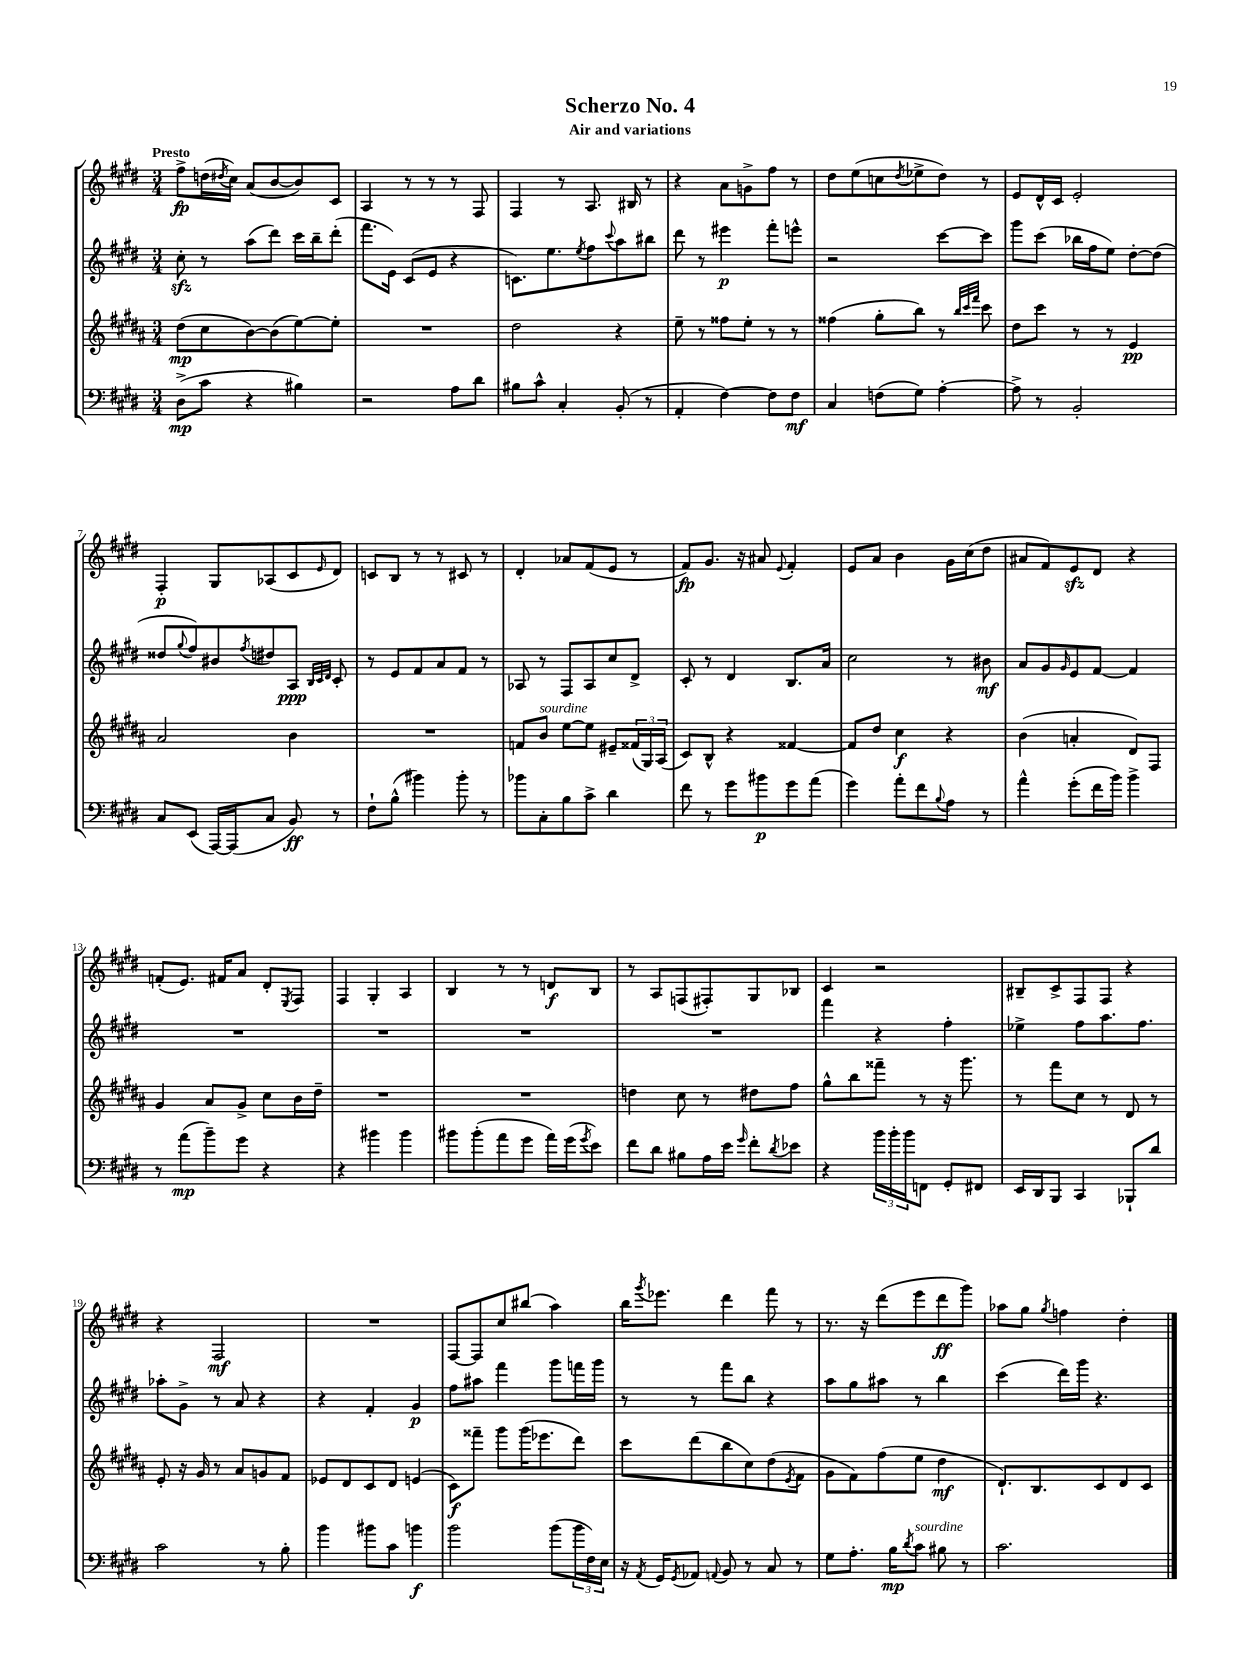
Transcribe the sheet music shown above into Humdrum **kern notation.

**kern	**kern	**kern	**kern
*staff4	*staff3	*staff2	*staff1
*clefF4	*clefG2	*clefG2	*clefG2
*k[f#c#g#d#]	*k[f#c#g#d#a#]	*k[f#c#g#d#]	*k[f#c#g#d#]
*M3/4	*M3/4	*M3/4	*M3/4
(8D#^\L	(8dd#\L	8cc#'\	8ff#^\L
8c#\J	8cc#\	8r	(16dd\L
.	.	.	8qdd#/
.	.	.	16cc#\JJ)
4r	[8b\)	(8aa\L	(8a/L
.	(8b\]	8ddd#\J)	[8b/
4B#\)	[8ee\)	16ccc#\LL	8b/])
.	.	16bb~\J	.
.	8ee'\]J	(8ddd#'\J	8c#/J
=	=	=	=
2r	2.r	8.fff#\L	4A/
.	.	16e\Jk)	.
.	.	(8c#/L	8r
.	.	8e/J	8r
8A\L	.	4r	8r
8d#\J	.	.	8F#/
=	=	=	=
8B#\L	2dd#\	8.c\L)	4F#/
8c#^^\J	.	.	.
.	.	8.ee\	.
4C#'/	.	.	8r
.	.	8qee/	.
.	.	8ff#\	8.A/
.	.	8qqccc#/	.
(8BB'/	4r	8aa\	.
.	.	.	16B#/
8r	.	8bb#\J	8r
=	=	=	=
4AA'/	8ee~\	8ddd#\	4r
.	8r	8r	.
[4F#\)	8ff##\L	4eee#\	8a\L
.	8ee'\J	.	8g^\
8F#\]L	8r	8fff#'\L	8ff#\J
8F#\J	8r	8eee^^\J	8r
=	=	=	=
4C#/	(4ff##\	2r	8dd#\L
.	.	.	(8ee\
(8F\L	8gg#'\L	.	8cc\
.	.	.	8qdd#/
8G#\J)	8bb\J)	.	8ee-^\
[4A'\	8r	[8ccc#\L	8dd#\J)
.	32qqbb/LLL	.	.
.	32qqccc#/	.	.
.	32qqfff#/JJJ	.	.
.	8ccc#\	8ccc#\]J	8r
=	=	=	=
8A^\]	8dd#\L	8ggg#\L	8e/L
8r	8ccc#\J	(8ccc#\J	16d#^^/L
.	.	.	16c#/JJ
2BB'/	8r	16bb-\LL	2e'/
.	.	16ff#\J	.
.	8r	8ee\J)	.
.	4e/	[8dd#'\L	.
.	.	(8dd#\]J	.
=	=	=	=
8C#/L	2a#/	8dd##/L	4F#'/
.	.	8qqgg#/	.
(8EE/J	.	8ff#/)	.
[16AAA/LL)	.	8b#/	8G#/L
(16AAA/]J	.	.	.
.	.	8qff#/	.
8C#/J	.	8dd#/	(8A-/
8BB/)	4b\	8A/J	8c#/
.	.	32qqB/LLL	.
.	.	32qqc#/	.
.	.	32qqd#/JJJ	16qqe/
8r	.	8c#'/	8d#/J)
=	=	=	=
8F#`\L	2.r	8r	8c/L
(8B^^\J	.	8e/L	8B/J
4b#\)	.	8f#/	8r
.	.	8a/	8r
8b#'\	.	8f#/J	8c#/
8r	.	8r	8r
=	=	=	=
8b-\L	8f/L	8A-/	4d#'/
8C#'\	8b/J	8r	.
8B\	[8ee\L	8F#/L	8a-/L
8c#^\J	8ee\]J	8A-/	(8f#/
4d#\	8e#~/L	8cc#/	8e/J
.	(24f##/L	8d#^/J	8r
.	24G#/)	.	.
.	(24A#/JJ	.	.
=	=	=	=
8f#\	8c#/L)	8c#'/	8f#/L)
8r	8B^^/J	8r	8.g#/J
8g#\L	4r	4d#/	.
.	.	.	16r
8b#\	.	.	8a#/
.	.	.	8qqe/
8g#\	[4f##/	8.B/L	4f#'/
(8a\J	.	.	.
.	.	16a/Jk	.
=	=	=	=
4g#\)	8f##/]L	2cc#\	8e/L
.	8dd#/J	.	8a/J
8a'\L	4cc#\	.	4b\
8f#\	.	.	.
8qqB/	.	.	.
8A\J	4r	8r	16g#\LL
.	.	.	(16cc#\J
8r	.	8b#\	8dd#\J
=	=	=	=
4a^^\	(4b\	8a/L	8a#/L
.	.	8g#/	8f#/)
.	.	16qqg#/	.
(8g#'\L	4a'/	8e/	8e/
16f#\L	.	[8f#/J	8d#/J
16b\JJ)	.	.	.
4b^\	8d#/L)	4f#/]	4r
.	8F#/J	.	.
=	=	=	=
8r	4g#/	2.r	(8f'/L
(8a\L	.	.	8.e/J)
8b~\)	8a#/L	.	.
.	.	.	16f#/LK
8g#\J	8g#^/J	.	8a/J
4r	8cc#\L	.	8d#'/L
.	.	.	8qE/
.	16b\L	.	8F#/J
.	16dd#~\JJ	.	.
=	=	=	=
4r	2.r	2.r	4F#/
4b#\	.	.	4G#'/
4b#\	.	.	4A/
=	=	=	=
8b#\L	2.r	2.r	4B/
(8b#'\	.	.	.
8a\	.	.	8r
8g#\J	.	.	8r
16a\LL)	.	.	8d/L
(16g#\J	.	.	.
8qg#/	.	.	.
8e\J)	.	.	8B/J
=	=	=	=
8f#\L	4dd\	2.r	8r
8d#\J	.	.	8A/L
8B#\L	8cc#\	.	(8F/
16A\L	8r	.	8F#'/)
16e\JJ	.	.	.
16qqg#/	.	.	.
8f#'\L	8dd#\L	.	8G#/
8qd#/	.	.	.
8e-\J	8ff#\J	.	8B-/J
=	=	=	=
4r	8gg#^^\L	4fff#\	4c#/
.	8bb\	.	.
24b\LL	8fff##~\J	4r	2r
24b'\	.	.	.
24b\J	.	.	.
8FF\J	8r	.	.
8GG#'/L	16r	4ff#'\	.
.	8.ggg#\	.	.
8FF#/J	.	.	.
=	=	=	=
16EE/LL	8r	4ee-^\	8B#~/L
16DD#/J	.	.	.
8BBB/J	8fff#\L	.	8c#^/
4CC#/	8cc#\J	8ff#\L	8F#/
.	8r	8.aa\	8F#/J
8BBB-`/L	8d#/	.	4r
.	.	8.ff#\J	.
8d#/J	8r	.	.
=	=	=	=
2c#\	8e'/	8aa-'\L	4r
.	16r	8g#^\J	.
.	16g#/	.	.
.	8r	8r	2F#/
.	8a#/L	8a/	.
8r	8g/	4r	.
8B'\	8f#/J	.	.
=	=	=	=
4b\	8e-/L	4r	2.r
.	8d#/	.	.
8b#\L	8c#/	4f#'/	.
8c#\J	8d#/J	.	.
4b\	(4e/	4g#/	.
=	=	=	=
2b\	8c#\L)	8ff#\L	[8F#/L
.	8fff##~\J	8aa#\J	8F#/]
.	8ggg#\L	4fff#\	8cc#/
.	(16ggg#\K	.	(8bb#/J
.	8.eee-\	.	.
(8b\L	.	8ggg#\L	4aa\)
24b\L	8ddd#\J)	16fff\L	.
24F#\)	.	.	.
.	.	16ggg#\JJ	.
24E\JJ	.	.	.
=	=	=	=
16r	8ccc#\L	8r	16bb\LK
8qAA/	.	.	8qggg#/
16GG#/LK	.	.	8.eee-\J
8qGG#/	.	.	.
8AA-/J	(8ddd#\	8r	.
8qqAA/	.	.	.
8BB/	8bb\	8fff#\L	4ddd#\
8r	8cc#\)	8bb\J	.
8C#/	(8dd#\	4r	8fff#\
.	8qe/	.	.
8r	8f#\J	.	8r
=	=	=	=
8G#\L	8g#\L	8aa\L	8.r
8.A'\J	8f#\)	8gg#\	.
.	.	.	16r
.	(8ff#\	8aa#\J	(8ddd#\L
16B\LK	.	.	.
8qd#/	.	.	.
8c#\J	8ee\J	8r	8eee\
8B#\	4dd#\	4bb\	8ddd#\
8r	.	.	8ggg#\J)
=	=	=	=
2.c#\	8.d#`/L)	(4ccc#\	8aa-\L
.	.	.	8gg#\J
.	8.B/	.	.
.	.	.	8qgg#/
.	.	16ddd#\LL)	4ff\
.	.	16ggg#\JJ	.
.	8c#/	4.r	.
.	8d#/	.	4dd#'\
.	8c#/J	.	.
==	==	==	==
*-	*-	*-	*-
